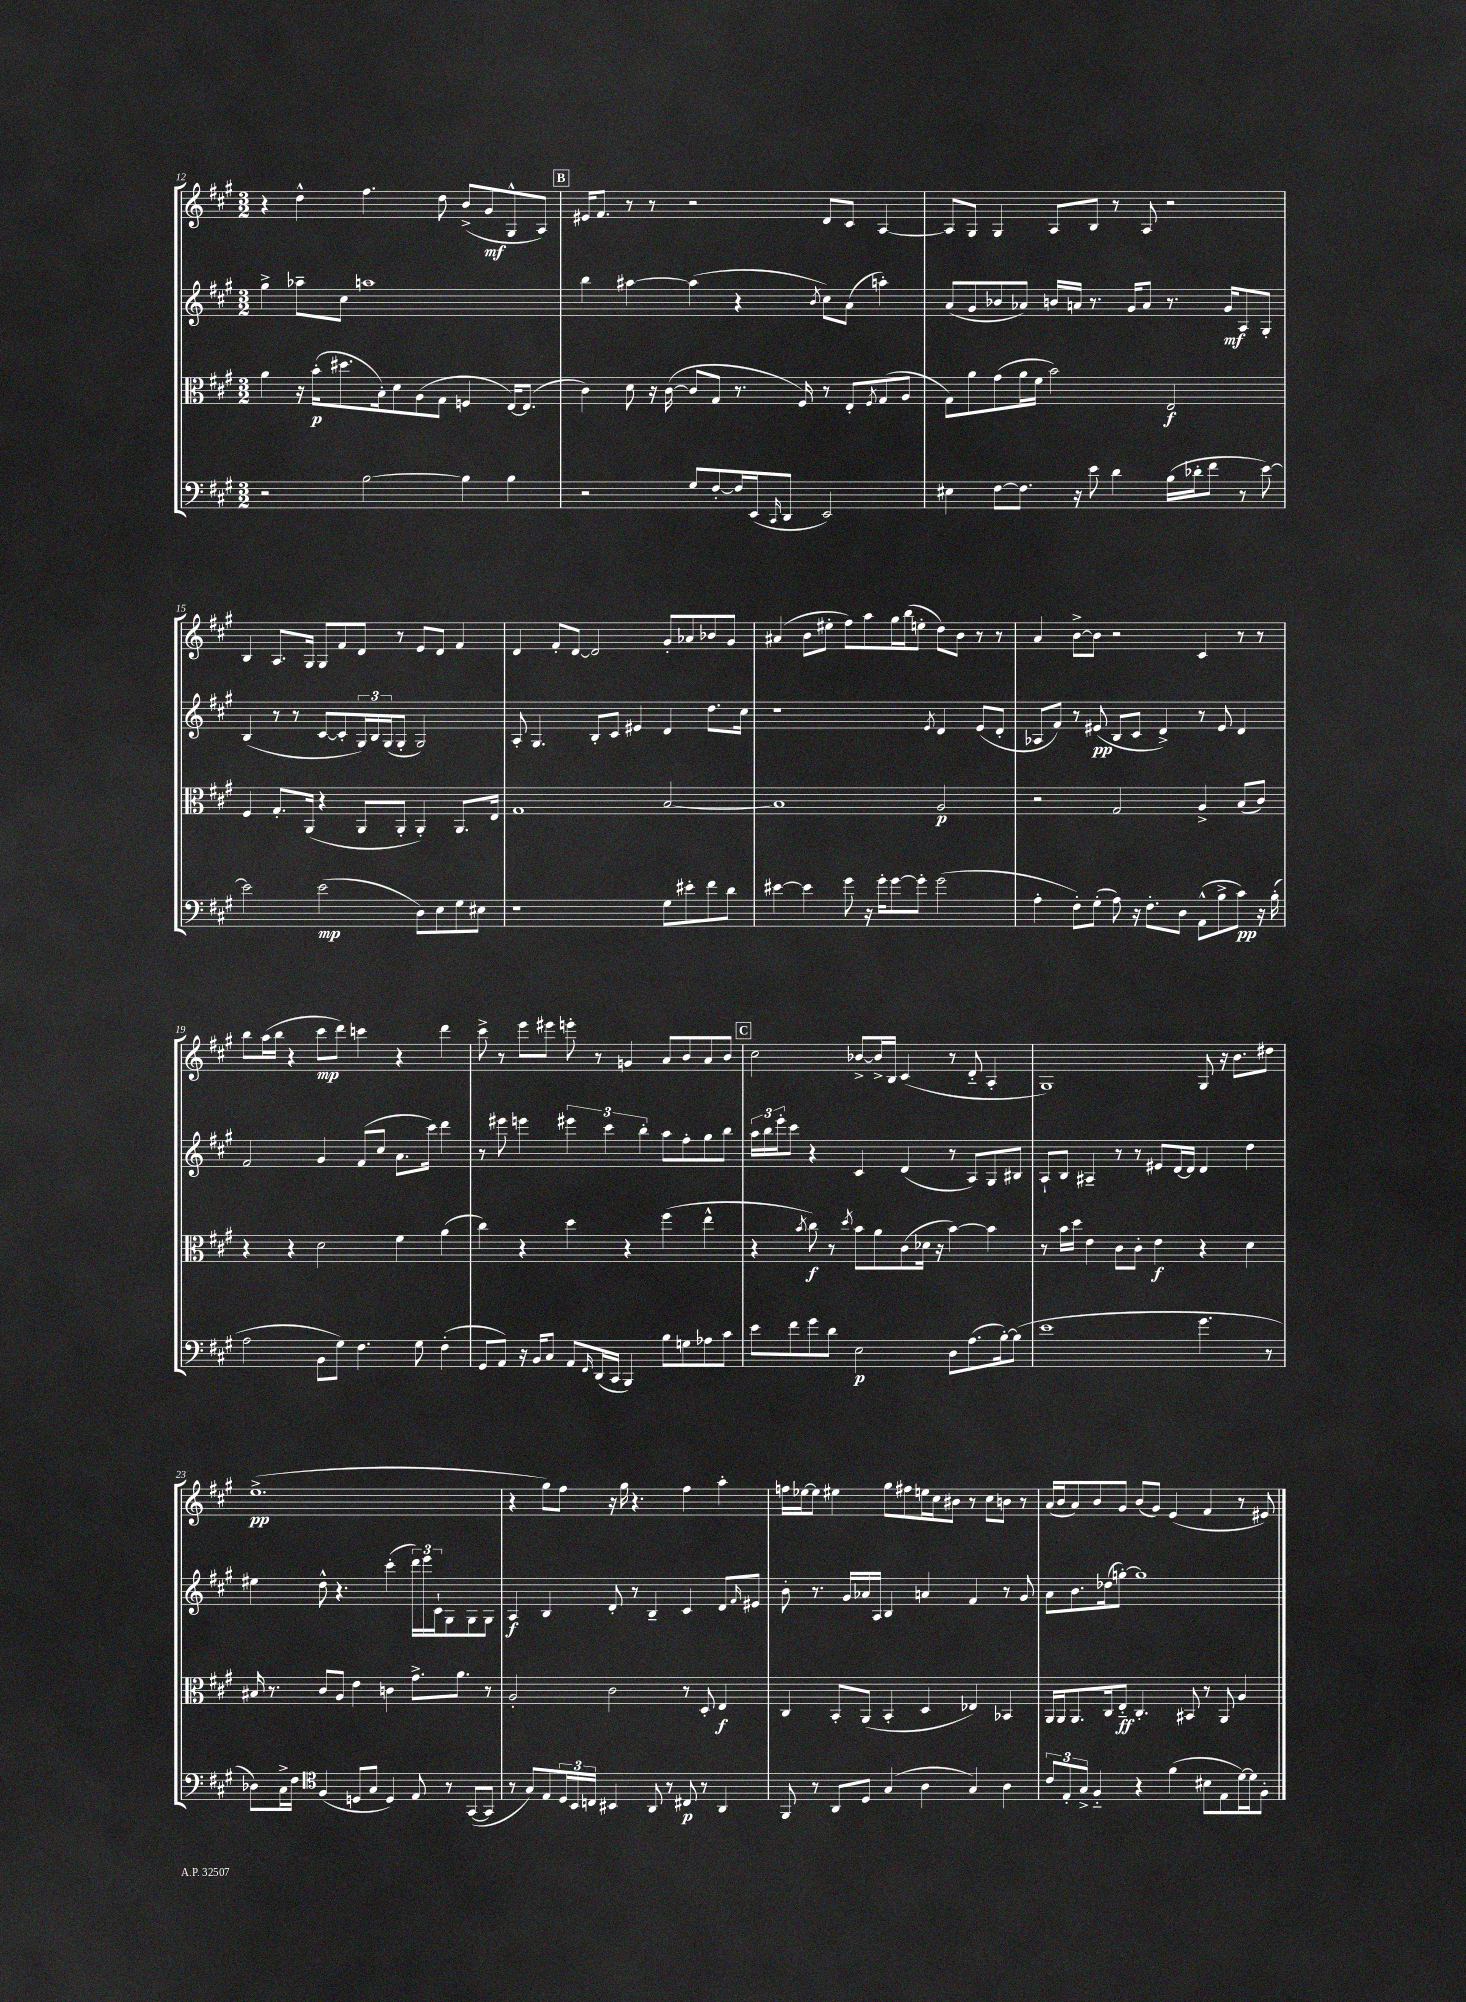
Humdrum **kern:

**kern	**kern	**kern	**kern
*staff4	*staff3	*staff2	*staff1
*clefF4	*clefC3	*clefG2	*clefG2
*k[f#c#g#]	*k[f#c#g#]	*k[f#c#g#]	*k[f#c#g#]
*M3/2	*M3/2	*M3/2	*M3/2
2r	4a\	4gg#^\	4r
.	16r	8aa-~\L	4dd^^\
.	(16b'\LK	.	.
.	8.dd#\	8cc#\J	.
[2B\	.	1aa	4.ff#\
.	16B'\k)	.	.
.	8d\	.	.
.	(8A\	.	.
.	8G#\J	.	8dd\
4B\]	4F/	.	(8b^/L
.	.	.	8g#/
4B\	[16E/LK)	.	8G#^^/
.	(8.E/]J	.	.
.	.	.	8A/J)
=	=	=	=
2r	4c#\)	4bb\	16e#/LK
.	.	.	8.f#/J
.	8d\	[4aa#\	8r
.	16r	.	8r
.	([16c#\	.	.
8G#/L	8c#/]L	(4aa#\]	2r
[8F#'/	8G#/J	.	.
16F#/]L	8.r	4r	.
(16EE/J	.	.	.
16qqCC#/	.	.	.
8DD/J	.	.	.
.	16F#/)	.	.
.	.	8qb/	.
2EE/)	8r	8cc#\L)	8d/L
.	8E'/L	(8a\J	8c#/J
.	8qF#/	.	.
.	(8G#/	4aa'\)	[4A/
.	8A/J	.	.
=	=	=	=
4E#\	8G#\L)	(8a/L	8A/]L
.	8a\	8g#/	8G#/J
[8F#\L	(8g#\	8b-/	4G#/
8.F#\]J	16a\L	8a-/J)	.
.	16f#\JJ	.	.
.	2b\)	16b/LL	8A/L
16r	.	16a/JJ	.
8e\	.	8.r	8B/J
4d\	.	.	8r
.	.	16g#/LK	.
.	.	8a/J	8A/
(16B\LL	2E/	8.r	2r
16d-'\J	.	.	.
8f#\J	.	.	.
.	.	16g#/LK	.
8r	.	8A/	.
[8e\)	.	8G#'/J	.
=	=	=	=
2e\]	4F#/	(4B/	4B/
.	8.G#'/L	8r	8.A/L
.	.	8r	.
.	(16AA/Jk	.	16G#/Jk
(2e\	4r	[8c#/L	8G#/L
.	.	8c#'/]	8f#/
.	8AA/L	24G#/L)	8d/J
.	.	24B/	.
.	.	(24G#/J	.
.	8AA'/J	8G#'/J	8r
8D\L)	4AA'/)	2G#/)	8e/L
8E\	.	.	8d/J
8G#\	8.AA/L	.	4f#/
8E#\J	.	.	.
.	16E/Jk	.	.
=	=	=	=
1r	1G#	8A'/	4d/
.	.	4.G#/	.
.	.	.	8f#'/L
.	.	.	[8d/J
.	.	8B'/L	2d/]
.	.	8c#/J	.
.	.	4e#/	.
8G#\L	[2B/	4d/	8g#'/L
8e#'\	.	.	8a-/
8f#\	.	8.dd\L	8b-/
8d\J	.	.	8g#/J
.	.	16cc#\Jk	.
=	=	=	=
[4e#\	1B]	1r	(4a#/
4e#\]	.	.	8b\L
.	.	.	8ee#'\J
8g#\	.	.	8ff#\L)
16r	.	.	8aa\
16g#'\LK	.	.	.
[8g#\	.	.	16gg#\L
.	.	.	(16bb\J
8g#'\]J	.	.	8ee'\J
.	.	8qe/	.
(2g#\	2A/	4d/	8dd\L)
.	.	.	8b\J
.	.	(8e/L	8r
.	.	8d'/J	8r
=	=	=	=
4A'\	2r	8A-/L	4a/
.	.	8f#/J)	.
8F#'\L)	.	8r	[8b^\L
(8G#'\J	.	(8e#/	8b\]J
8A\)	2G#/	8B/L	2r
16r	.	8c#/J	.
8.F#'\L	.	.	.
.	.	4d^/)	.
8D\J	.	.	.
(8AA^^\L	4A^/	8r	4c#/
8B^\	.	8e#/	.
8c#\J)	(8B/L	4d/	8r
16r	8c#/J)	.	8r
(16B'\	.	.	.
=	=	=	=
2A\	4r	2f#/	8bb\L
.	.	.	(16aa\L
.	.	.	16bb\JJ
.	4r	.	4r
8BB\L	2d\	4g#/	8ccc#\L
8G#\J)	.	.	8ddd\J)
4.F#\	.	(8f#/L	4ccc\
.	.	8cc#/J	.
.	4f#\	8.a\L	4r
8G#\	.	.	.
.	.	16ccc#\Jk)	.
(4F#'\	(4a\	4ddd\	4ddd\
=	=	=	=
8GG#/L	4cc#\)	8r	8ccc#^\
8AA/J)	.	8eee#\	8r
16r	4r	4eee\	8eee\L
16BB/LK	.	.	.
8C#/J	.	.	8eee#\J
8AA/L	4dd\	6eee#\	8eee'\
16qqFF#/	.	.	.
(16DD/L	.	.	8r
.	.	6ccc#\	.
16CC#/JJ	.	.	.
4BBB/)	4r	.	4g/
.	.	6bb'\	.
8B\L	(4ff#\	8aa\L	8a/L
8G\	.	8ff#'\	8b/
8A-\	4ee^^\	8gg#\	8a/
8c#\J	.	8bb\J	8b/J
=	=	=	=
8e\L	4r	24aa\LL	2cc#\
.	.	24bb\	.
.	.	24eee'\J	.
8f#\	.	8ccc#\J	.
.	8qb/	.	.
8g#\	8cc#\)	4r	.
8d\J	8r	.	.
.	8qdd/	.	.
2E\	8b\L	4c#/	[8b-^/L
.	8a\	.	16b-^/]L
.	.	.	16B/JJ
.	(8c#\	(4d/	(4c#/
.	16d-\Jk	.	.
.	16r	.	.
8D\L	[4b\)	8r	8r
(8.A\	.	8A/L)	8d'~/
.	4b\]	8G#/	4A'/
[16B'\k)	.	.	.
(8B\]J	.	8B#/J	.
=	=	=	=
1e	8r	8A`/L	1G#)
.	16b\LL	8B/J	.
.	16dd\JJ	.	.
.	4e\	4A#~/	.
.	8c#\L	8r	.
.	8c#'\J	8r	.
.	4e\	8e#/L	.
.	.	[16d/L	.
.	.	16d/]JJ	.
4.g#\	4r	4d/	8G#/
.	.	.	16r
.	.	.	8.b\L
.	4d\	4dd\	.
8r	.	.	8dd#\J
=	=	=	=
8D-\L)	16B#/	4ee#\	(1.ee^
.	8.r	.	.
16C#^\L	.	.	.
16F#\JJ	.	.	.
*clefC4	*	*	*
(4F#/	8c#/L	8dd^^\	.
.	8A/J	4.r	.
8D/L	4e\	.	.
8G#/J	.	.	.
4D/)	4c\	(4ccc#'\	.
8E/	8.g#^\L	24ddd\LL)	.
.	.	24eee\	.
.	.	24c#`\J	.
8r	.	8G#\	.
.	8.a\J	.	.
([8GG#/L	.	8G#\	.
8GG#/]J	8r	8G#\J	.
=	=	=	=
8r	2A'/	4A/	4r
8G#/L)	.	.	.
8E/	.	4B/	8gg#\L)
24D/L	.	.	8ff#\J
24BB/	.	.	.
24C/JJ	.	.	.
4BB#/	2c#\	8d'/	16r
.	.	.	16gg#\
.	.	8r	4.r
8AA/	.	4B~/	.
8r	.	.	.
8C#/	8r	4c#/	4ff#\
8r	8D'/	.	.
4AA/	4E/	8d/L	4aa'\
.	.	16qqf#/	.
.	.	8e#/J	.
=	=	=	=
8FF#/	4C#/	8b'\	16ff\LL
.	.	.	[16ee-\J
8r	.	8.r	8ee-\]J
8AA/L	8BB'/L	.	4ee#\
.	.	16g#/LL	.
8D/J	(8AA/J	16a-/	.
.	.	16A/JJ	.
(4G#/	4BB'/	4B/	8gg#\L
.	.	.	8ff#\
4A\	4D/	4a/	16ee\L
.	.	.	16cc#\J
.	.	.	8b#\J
4G#/)	4E-/)	4f#/	8r
.	.	.	8cc#\L
4A\	4BB-/	8r	8b\J
.	.	8g#/	8r
=	=	=	=
12c#/L	16AA/LL	8a\L	(16a/LL
.	16AA/J	.	16b/J
12E'/	.	.	.
.	8.AA/	8.b\	8a/)
12G#^/J	.	.	.
4F#'~/	.	.	8b/
.	16C#/k	(16dd-\k	.
.	8E'~/J	[8gg'\J)	8g#/J
4r	4.C#'/	1gg]	(8b/L
.	.	.	8g#/J)
(4f#\	.	.	(4e/
.	8BB#/	.	.
8B#\L	8r	.	4f#/
8E\	8AA/	.	.
[16d\L)	4A/	.	8r
16d\]J	.	.	.
8F#'\J	.	.	8e#/)
==	==	==	==
*-	*-	*-	*-
